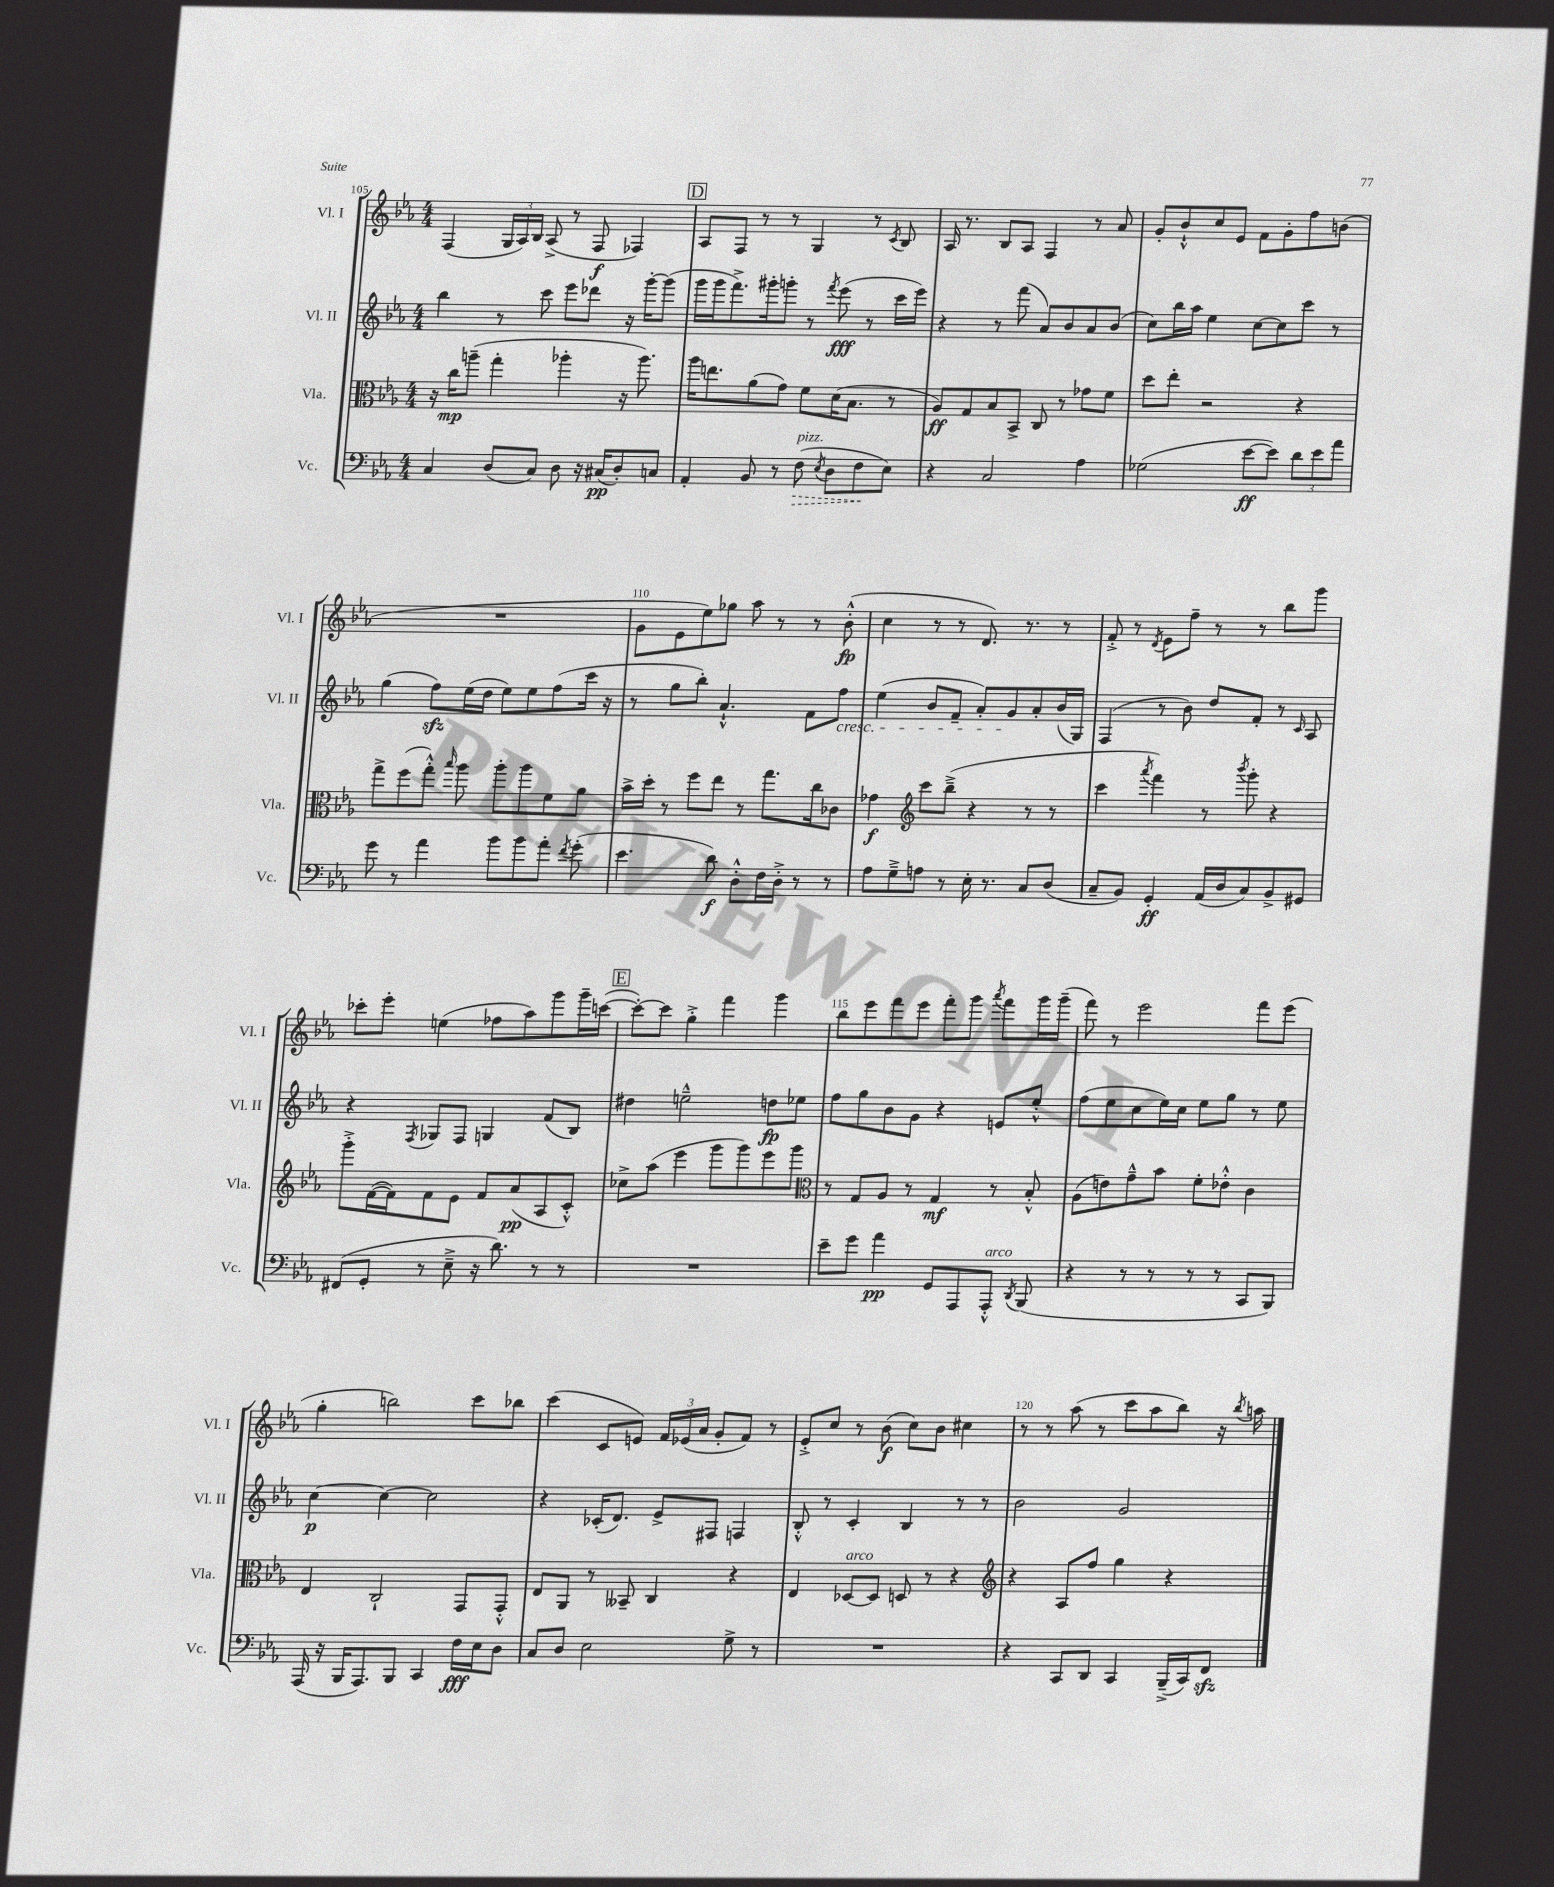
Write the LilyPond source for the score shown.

<<
\new StaffGroup <<
\new Staff = "s0" \with { instrumentName = "Vl. I" shortInstrumentName = "Vl. I" } {
    \clef treble \key ees \major \numericTimeSignature \time 4/4
    \autoBeamOff f4( \tuplet 3/2 { g16[ aes16) bes16] } aes8->( r8 f8\f fes4) |
    \mark \markup { \box "D" } aes8[ f8] r8 r8 g4 r8 \acciaccatura { c'8 } bes8 |
    aes16 r8. bes8[ aes8] f4 r8 aes'8 |
    g'8[-. bes'8-!-^ c''8 ees'8] f'8[ g'8-. f''8 b'8]( |
    R1 |
    g'8[ ees'8 ees''8) ges''8] aes''8 r8 r8 bes'8-.-^\fp( |
    c''4 r8 r8 d'8.) r8. r8 |
    f'8-.-> r8 \acciaccatura { d'8 } ees'8[ f''8]-- r8 r8 bes''8[ g'''8] |
    ces'''8[-. ees'''8]-. e''4( fes''8[ aes''8) g'''8 g'''16-- c'''16]~( |
    \mark \markup { \box "E" } c'''8[~-.) c'''8] g''4-.-> f'''4 g'''4 |
    bes''8[ ees'''8 f'''8 ees'''8] f'''8[-. g'''8] \acciaccatura { aes'''8 } f'''8[ g'''16 g'''16]--( |
    f'''8) r8 ees'''2 f'''8[ ees'''8]( |
    g''4-. b''2) c'''8[ bes''8] |
    c'''4( c'8[ e'8]) \tuplet 3/2 { f'16[ ees'16( aes'16] } g'8[-. f'8]) r8 |
    ees'8[-.-> c''8] r8 bes'8\f( c''8[) bes'8] cis''4 |
    r8 r8 aes''8( r8 c'''8[ aes''8 bes''8]) r16 \acciaccatura { bes''8 } a''16 \bar "|." |
}
\new Staff = "s1" \with { instrumentName = "Vl. II" shortInstrumentName = "Vl. II" } {
    \clef treble \key ees \major \numericTimeSignature \time 4/4
    \autoBeamOff bes''4 r8 c'''8 ees'''8[ des'''8] r16 g'''16[~-. g'''8]( |
    \mark \markup { \box "D" } g'''16[ g'''16 f'''8.->) gis'''16-. g'''8]-. r8 \acciaccatura { f'''8 } ees'''8\fff( r8 c'''16[ ees'''16]) |
    r4 r8 f'''8( aes'8[) bes'8 aes'8 bes'8]( |
    c''8[) bes''16 aes''16] ees''4 c''8[~ c''8 c'''8] r8 |
    g''4( f''8[\sfz) ees''16( d''16] ees''8[) ees''8 f''8( c'''16] r16 |
    r8 g''8[ bes''8]-.) aes'4.-!-^ f'8[ f''8]\cresc |
    ees''4( bes'8[ f'8]-- aes'8[-.) g'8\! aes'8-. bes'16( g16]) |
    f4( r8 bes'8) d''8[ f'8]-. r8 \grace { c'16 } aes8 |
    r4 \acciaccatura { f8 } ges8[ f8] g4 f'8[( bes8]) |
    \mark \markup { \box "E" } dis''4 e''2---^ d''8[\fp ees''8] |
    f''8[ g''8 bes'8 g'8] r4 e'8[ ees''8]-.-^ |
    f''8[( ees''8 c''8 ees''16) c''16] ees''8[ g''8] r8 ees''8 |
    c''4~\p c''4~ c''2 |
    r4 ces'16[-.( d'8.]) ees'8[-> fis8] f4 |
    bes8-.-^ r8 c'4-. bes4 r8 r8 |
    bes'2 g'2 \bar "|." |
}
\new Staff = "s2" \with { instrumentName = "Vla." shortInstrumentName = "Vla." } {
    \clef alto \key ees \major \numericTimeSignature \time 4/4
    \autoBeamOff r16 c''16[\mp a''8]--( g''4-. aes''4-. r16 aes''8.) |
    \mark \markup { \box "D" } aes''16[ e''8. aes'8( g'8]) f'8[ d'16( bes8.] r8 |
    aes8[\ff) g8 bes8 bes,8]-> c8 r8 ges'8[ f'8] |
    d''8[ ees''8]-. r2 r4 |
    g''8[-> f''8( g''8]-.-^) \grace { bes''16 } aes''8 aes''8[-. aes''8 f'8 aes'8] |
    bes'16[-> d''16]-. r8 f''8[ ees''8] r8 g''8.[ c''16 ces'8] |
    ges'4\f \clef treble c'''8[ bes''8]--->( r4 r8 r8 |
    c'''4 \acciaccatura { aes'''8 } f'''4) r8 \acciaccatura { bes'''8 } g'''8-. r4 |
    g'''8[-.-> f'16~( f'16) f'8 ees'8] f'8[ aes'8\pp( aes8 c'8]-.-^) |
    \mark \markup { \box "E" } ces''8[-> aes''8]( ees'''4 g'''8[ g'''8) ees'''8 g'''8] |
    \clef alto r8 g8[ aes8] r8 g4\mf r8 bes8-.-^ |
    aes8[( e'8) g'8---^ bes'8] f'8[-. ees'8]-.-^ c'4 |
    ees4 c2-! g,8[ g,8]-.-^ |
    ees8[ aes,8] r8 beses,8-- c4 r4 |
    ees4 des8[~^\markup { \italic "arco" } des8] d8 r8 r4 |
    \clef treble r4 aes8[ f''8] g''4 r4 \bar "|." |
}
\new Staff = "s3" \with { instrumentName = "Vc." shortInstrumentName = "Vc." } {
    \clef bass \key ees \major \numericTimeSignature \time 4/4
    \autoBeamOff c4 d8[( c8]) d8 r16 cis16[\pp( d8-.) c8] |
    \mark \markup { \box "D" } aes,4-. bes,8 r8 \once \override Hairpin.style = #'dashed-line f8\>^\markup { \italic "pizz." }( \acciaccatura { ees8 } d8[ f8\! ees8]) |
    r4 c2 aes4 |
    ges2( ees'8[~\ff ees'8]) \tuplet 3/2 { d'8[ ees'8 aes'8] } |
    g'8 r8 aes'4 bes'8[ bes'8 aes'8]-. \acciaccatura { f'8 } g'8-.( |
    ees'4. d'8\f) d8[-.-^ f16 d16]-.-> r8 r8 |
    aes8[ g8---> a8] r8 ees16-. r8. c8[ d8]( |
    c8[-- bes,8]) g,4-.\ff aes,16[( d16 c8) bes,8-> gis,8] |
    fis,8[( g,8]-. r8 ees8---> r16 d'8.) r8 r8 |
    \mark \markup { \box "E" } R1 |
    ees'8[-- g'8] aes'4\pp g,8[ aes,,8 aes,,8]-.-^^\markup { \italic "arco" } \acciaccatura { d,8 } bes,,8( |
    r4 r8 r8 r8 r8 c,8[ bes,,8]) |
    aes,,16( r16 bes,,16[ aes,,8.) bes,,8] c,4 f16[\fff ees16 d8] |
    c8[ d8] ees2 g8-> r8 |
    R1 |
    r4 c,8[ d,8] c,4 bes,,16[--->( c,16) f,8]\sfz \bar "|." |
}
>>
>>
\layout { \context { \Score currentBarNumber = #105 \override BarNumber.break-visibility = ##(#f #t #t) barNumberVisibility = #(every-nth-bar-number-visible 5) } }
